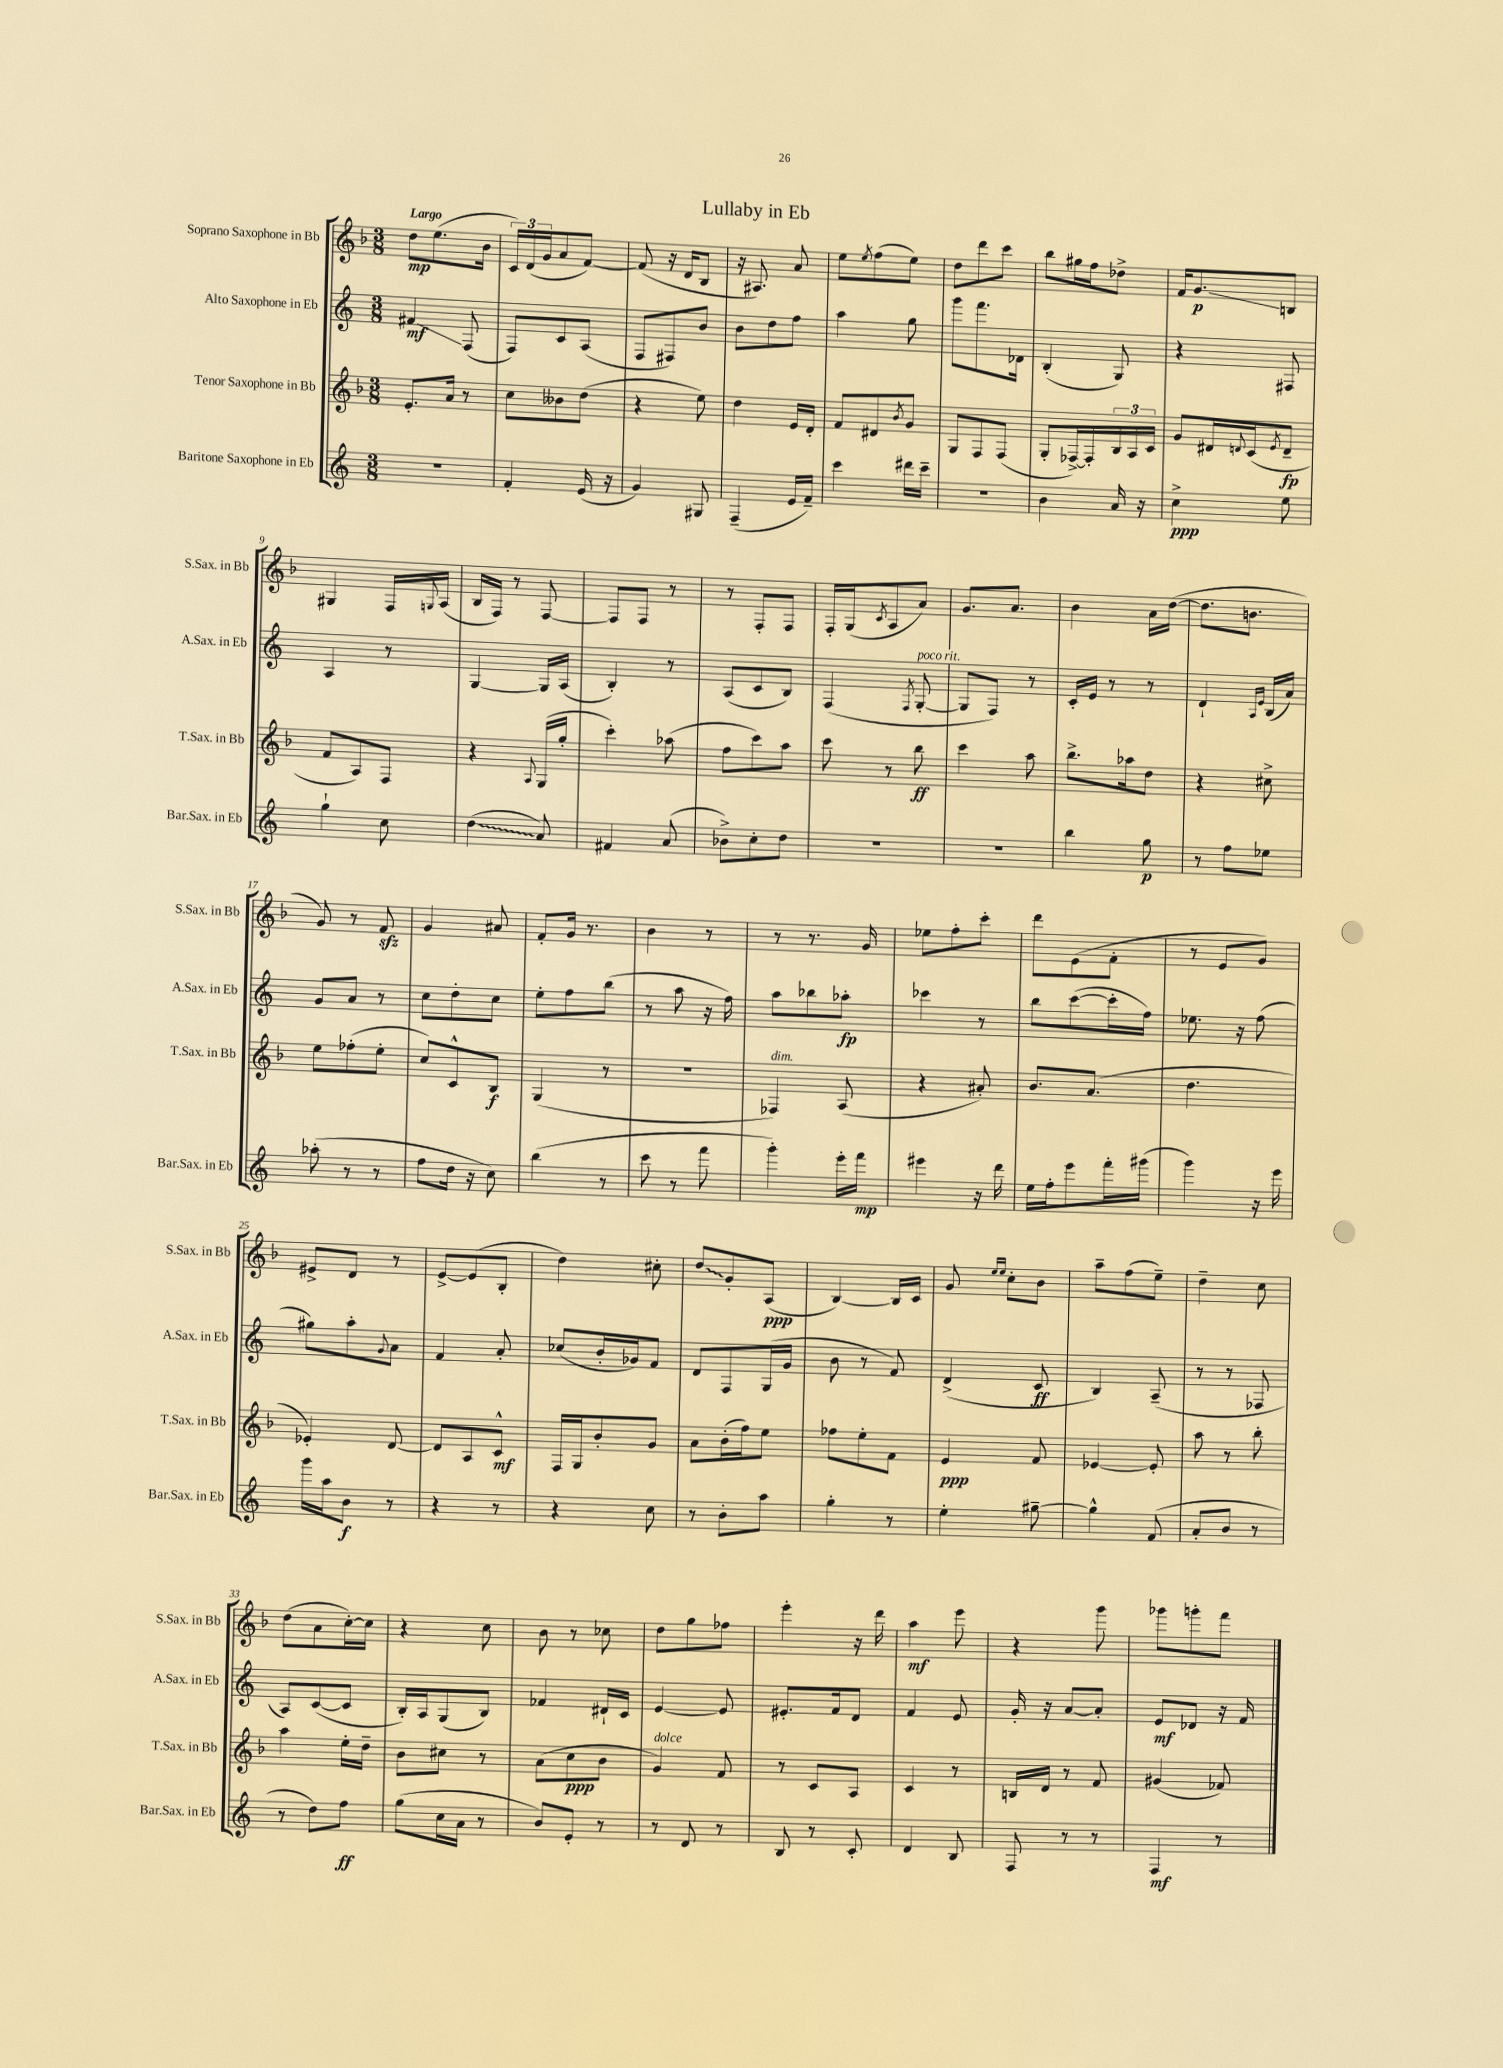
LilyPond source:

\header { title = "Lullaby in Eb" }
<<
\new StaffGroup <<
\new Staff = "s0" \with { instrumentName = "Soprano Saxophone in Bb" shortInstrumentName = "S.Sax. in Bb" } {
    \clef treble \key f \major \numericTimeSignature \time 3/8 \tempo "Largo"
    d''8\mp e''8.( bes'16 |
    \tuplet 3/2 { c'16) d'16( g'16 } a'8 f'8~) |
    f'8( r16 d'16 bes8 |
    r16 ais8.) a'8 |
    e''8 \acciaccatura { e''8 } f''8( e''8) |
    d''8 d'''8 c'''8 |
    bes''8 gis''16 f''16 des''8-> |
    f'16 g'8.\glissando\p b8 |
    gis4 f16 \appoggiatura { g8 } a16( |
    bes16 f16) r8 f8~ |
    f8 f8 r8 |
    r8 f8-. f8 |
    f16-. g16( \acciaccatura { c'8 } a8 a'8) |
    g'8. a'8. |
    bes'4 a'16 d''16~( |
    d''8. b'8. |
    g'8) r8 f'8\sfz |
    g'4 ais'8 |
    f'8-. g'16 r8. |
    bes'4 r8 |
    r8 r8. g'16 |
    ees''8 f''8-. c'''8-. |
    d'''8 e'8( f'8-. |
    r8 e'8 g'8) |
    eis'8-> d'8 r8 |
    e'8~-> e'8( bes8-. |
    d''4) cis''8-. |
    \once \override Glissando.style = #'zigzag d''8\glissando g'8-. a8\ppp( |
    bes4~) bes16 c'16 |
    g'8 \grace { e''16 e''16 } c''8-. bes'8 |
    a''8-- f''8( e''8--) |
    d''4-- c''8 |
    d''8( a'8 c''16~-.) c''16 |
    r4 c''8 |
    bes'8 r8 ces''8 |
    d''8 g''8 fes''8 |
    e'''4-. r16 d'''16 |
    a''4\mf e'''8 |
    r4 g'''8 |
    ges'''8 g'''8-. f'''8 \bar "|." |
}
\new Staff = "s1" \with { instrumentName = "Alto Saxophone in Eb" shortInstrumentName = "A.Sax. in Eb" } {
    \clef treble \key c \major \numericTimeSignature \time 3/8
    fis'4\glissando\mf f8( |
    f8) c'8 a8( |
    f8 fis8) b'8 |
    b'8 d''8 f''8 |
    a''4 g''8 |
    g'''8 f'''8. des'16 |
    b4-.( g8) |
    r4 fis8 |
    a4 r8 |
    g4~ g16 a16( |
    b4-.) r8 |
    a8( c'8 b8) |
    f4( \acciaccatura { f8 } g8~-.^\markup { \italic "poco rit." } |
    g8 f8) r8 |
    c'16-. e'16 r8 r8 |
    d'4-! \grace { a16 e'16 } b16( a'16) |
    g'8 a'8 r8 |
    c''8 d''8-. c''8 |
    e''8-. f''8 b''8( |
    r8 a''8 r16 f''16) |
    a''8 bes''8 aes''8-.\fp |
    ces'''4 r8 |
    b''8 c'''8~( c'''16-. f''16) |
    ees''8. r16 f''8( |
    gis''8) a''8-. \appoggiatura { g'8 } a'8 |
    f'4 a'8-. |
    ces''8( b'16-. ges'16) f'8 |
    d'8 f8 g16( g'16 |
    b'8 r8 f'8) |
    d'4->( c'8\ff |
    b4) a8--( |
    r8 r8 fes8 |
    a8) c'8~( c'8 |
    b16-.) a16 g8( b8) |
    fes'4 dis'16-! c'16 |
    e'4~ e'8 |
    eis'8.-. f'16 d'8 |
    f'4 e'8 |
    g'16-. r16 a'8~ a'8-. |
    e'8\mf des'8 r16 f'16 \bar "|." |
}
\new Staff = "s2" \with { instrumentName = "Tenor Saxophone in Bb" shortInstrumentName = "T.Sax. in Bb" } {
    \clef treble \key f \major \numericTimeSignature \time 3/8
    e'8.-. a'16 r8 |
    c''8 beses'8 d''8( |
    r4 e''8) |
    d''4 e'16 d'16-. |
    f'8 dis'8 \acciaccatura { bes'8 } g'8 |
    g8 f8 f8( |
    g8-. fes16~->) fes16-. \tuplet 3/2 { bes16 a16 c'16 } |
    g'8 dis'16 \appoggiatura { d'8 } c'16( \acciaccatura { e'8 } d'8--\fp |
    f'8 a8) f8 |
    r4 \appoggiatura { a8 } g16( g''16-. |
    c'''4-.) aes''8( |
    f''8 c'''8) a''8 |
    c'''8 r8 bes''8\ff |
    c'''4 a''8 |
    bes''8.-> aes''16 d''8 |
    r4 cis''8-> |
    e''8 fes''8-.( e''8-. |
    c''8) c'8-^ bes8\f |
    g4( r8 |
    R4. |
    fes4^\markup { \italic "dim." }) a8( |
    r4 ais'8-.) |
    bes'8. a'8.( |
    d''4. |
    ees'4-.) d'8~ |
    d'8 a8 c'8-^\mf |
    f16 g16 bes'8-. g'8 |
    a'8 bes'16-.( f''16) e''8 |
    fes''8 e''8-. f'8 |
    e'4\ppp f'8 |
    ees'4~ ees'8-. |
    a''8 r8 bes''8-. |
    a''4 e''16-. d''16-- |
    bes'8 cis''8 r8 |
    a'8( c''8\ppp bes'8 |
    g'4^\markup { \italic "dolce" }) f'8 |
    r8 c'8 a8 |
    c'4 r8 |
    b16 d'16 r8 f'8 |
    gis'4( fes'8) \bar "|." |
}
\new Staff = "s3" \with { instrumentName = "Baritone Saxophone in Eb" shortInstrumentName = "Bar.Sax. in Eb" } {
    \clef treble \key c \major \numericTimeSignature \time 3/8
    R4. |
    f'4-. e'16( r16 |
    g'4) gis8 |
    f4--( e'16 f'16--) |
    c'''4 dis'''16 c'''16-- |
    r4. |
    b'4 a'16 r16 |
    c''4->\ppp e''8 |
    g''4-! c''8 |
    \once \override Glissando.style = #'zigzag d''4\glissando( a'8) |
    fis'4 a'8( |
    bes'8->) c''8-. d''8 |
    R4. |
    R4. |
    b''4 g''8\p |
    r8 f''8 ees''8 |
    aes''8-.( r8 r8 |
    f''8 d''16 r16 c''8) |
    b''4( r8 |
    c'''8 r8 f'''8 |
    g'''4-.) e'''16-. f'''16\mp |
    eis'''4 r16 d'''16 |
    e''16 f''16-. e'''8 f'''16-. gis'''16( |
    g'''4) r16 e'''16 |
    g'''16 a''16 b'8\f r8 |
    r4 r8 |
    r4 c''8 |
    r8 b'8-. a''8 |
    g''4-. r8 |
    e''4-. gis''8~-- |
    gis''4-^ f'8( |
    a'8-. b'8 r8 |
    r8 d''8) f''8\ff |
    g''8( c''16 a'16 r8 |
    b'8) e'8-. r8 |
    r8 d'8 r8 |
    b8 r8 c'8-. |
    d'4 b8 |
    f8 r8 r8 |
    f4\mf r8 \bar "|." |
}
>>
>>
